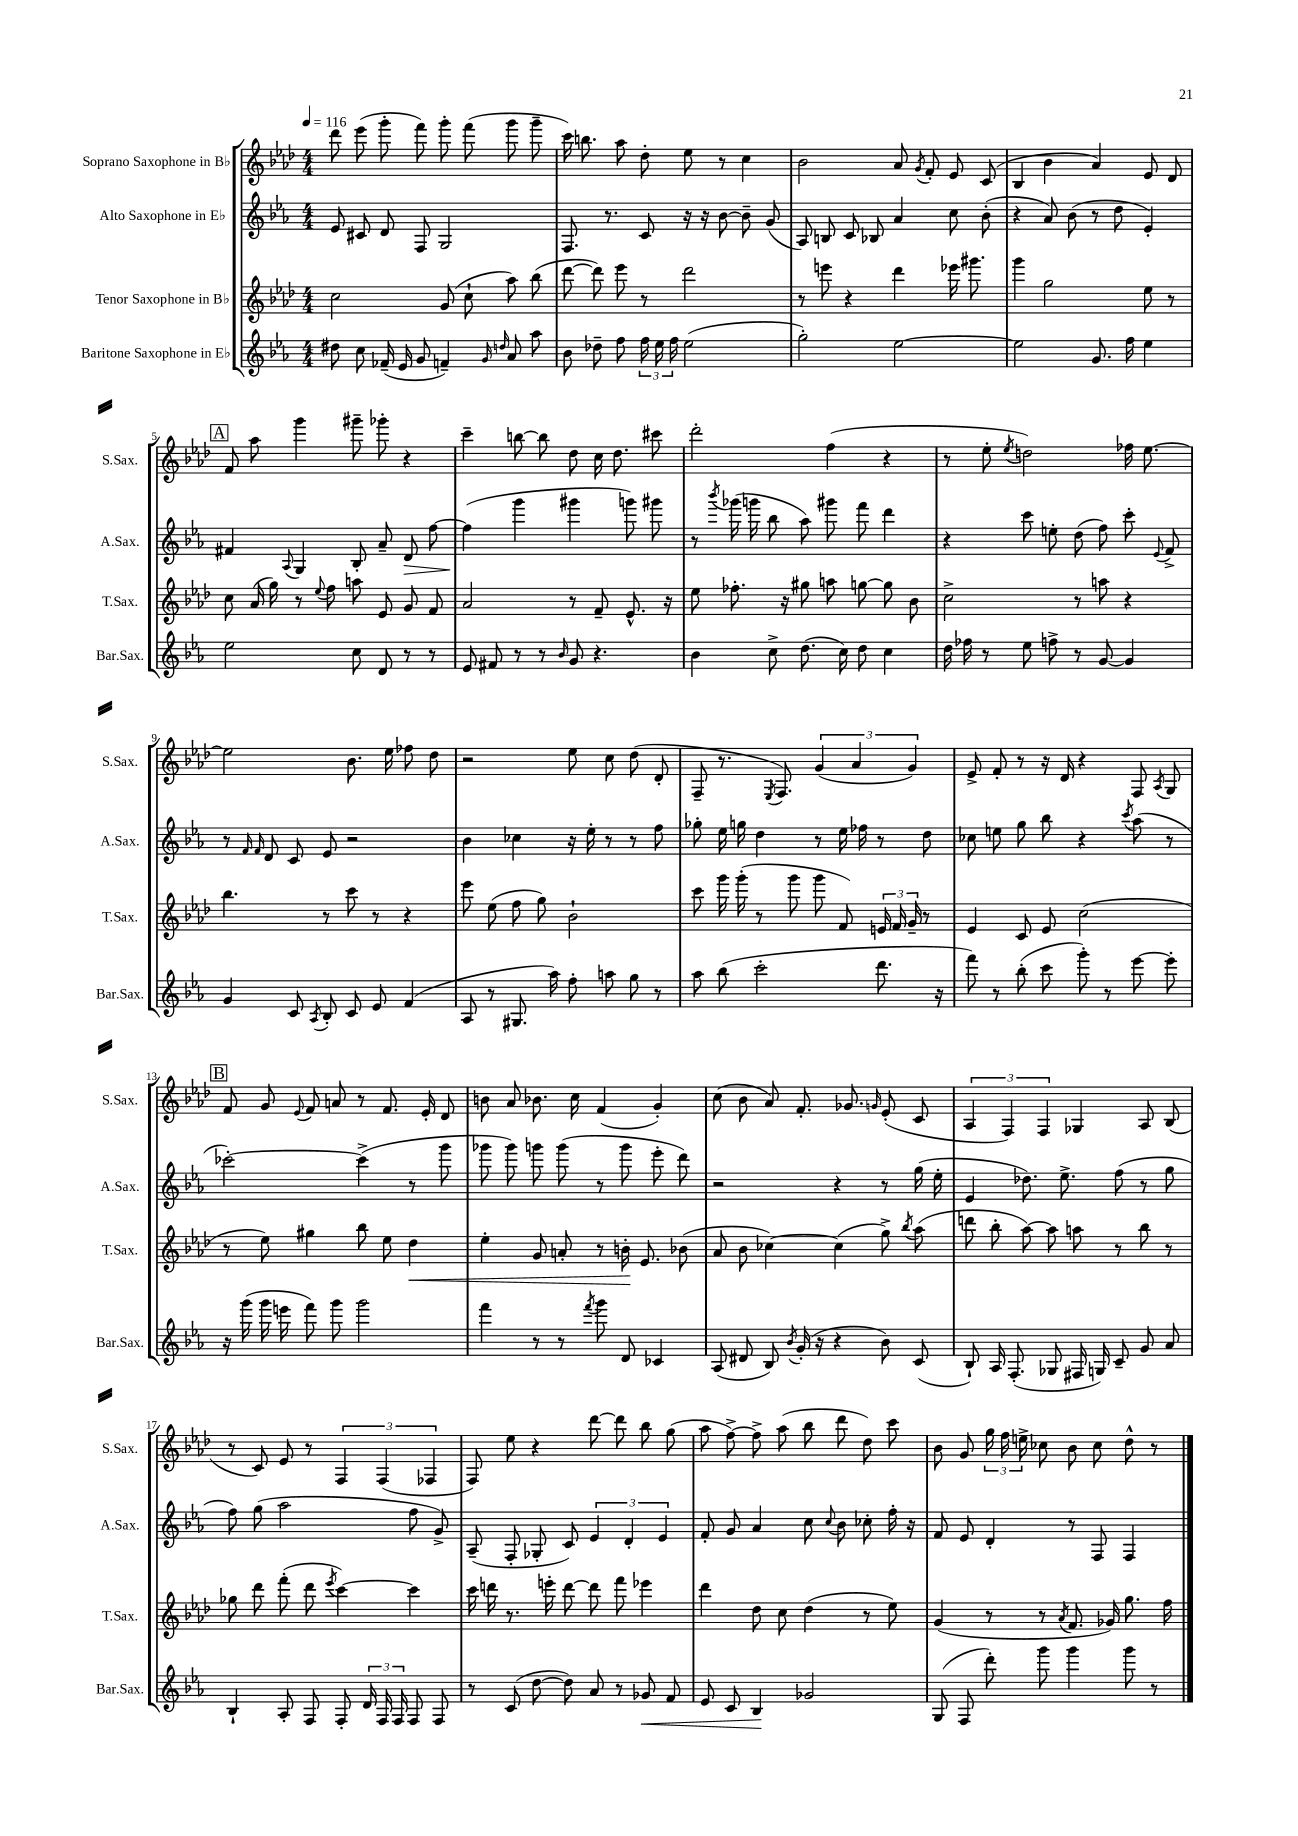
<<
\new StaffGroup <<
\new Staff = "s0" \with { instrumentName = "Soprano Saxophone in Bb" shortInstrumentName = "S.Sax." } {
    \clef treble \key aes \major \numericTimeSignature \time 4/4 \tempo 4 = 116
    \autoBeamOff des'''8 ees'''8( g'''8-. f'''8) g'''8-. f'''8( g'''8 g'''8-- |
    c'''16) b''8. aes''8 des''8-. ees''8 r8 c''4 |
    bes'2 aes'8 \acciaccatura { g'8 } f'8-. ees'8 c'8( |
    bes4 bes'4 aes'4) ees'8 des'8 |
    \mark \markup { \box "A" } f'8 aes''8 g'''4 gis'''8-- ges'''8-. r4 |
    c'''4-- b''8~ b''8 des''8 c''16 des''8. cis'''8 |
    des'''2-. f''4( r4 |
    r8 ees''8-. \acciaccatura { ees''8 } d''2) fes''16 ees''8.~ |
    ees''2 bes'8. ees''16 fes''8 des''8 |
    r2 ees''8 c''8 des''8( des'8-. |
    f8-- r8. \acciaccatura { ees8 } f8.) \tuplet 3/2 { g'4( aes'4 g'4) } |
    ees'8-> f'8-. r8 r16 des'16 r4 f8 \acciaccatura { aes8 } g8 |
    \mark \markup { \box "B" } f'8 g'8 \appoggiatura { ees'8 } f'8 a'8 r8 f'8. ees'16-. des'8 |
    b'8 aes'8 bes'8. c''16 f'4( g'4-.) |
    c''8( bes'8 aes'8) f'8.-. ges'8. \grace { g'16 } ees'8-.( c'8 |
    \tuplet 3/2 { aes4 f4) f4 } ges4 aes8 bes8( |
    r8 c'8) ees'8 r8 \tuplet 3/2 { f4 f4( fes4 } |
    f8) ees''8 r4 des'''8~ des'''8 bes''8 g''8( |
    aes''8 f''8~->) f''8-> aes''8( bes''8 des'''8 des''8) c'''8 |
    bes'8 g'8 \tuplet 3/2 { g''16 f''16 e''16-> } ces''8 bes'8 ces''8 des''8-^ r8 \bar "|." |
}
\new Staff = "s1" \with { instrumentName = "Alto Saxophone in Eb" shortInstrumentName = "A.Sax." } {
    \clef treble \key ees \major \numericTimeSignature \time 4/4
    \autoBeamOff ees'8 cis'8 d'8 f8 g2 |
    f8. r8. c'8 r16 r16 bes'8~ bes'8-- g'8( |
    aes8) b8 c'8 bes8 aes'4 c''8 bes'8-.( |
    r4 aes'8) bes'8( r8 d''8 ees'4-.) |
    \mark \markup { \box "A" } fis'4 \appoggiatura { aes8 } g4 bes8-. aes'8-- d'8\> f''8~ |
    f''4\!( g'''4 gis'''4 g'''8) gis'''8 |
    r8 \acciaccatura { bes'''8 } ges'''16( g'''16 bes''8 aes''8) gis'''8 f'''8 d'''4 |
    r4 c'''8 e''8-. d''8( f''8) c'''8-. \appoggiatura { ees'8 } f'8-> |
    r8 \grace { f'16 f'16 } d'8 c'8 ees'8 r2 |
    bes'4 ces''4 r16 ees''16-. r8 r8 f''8 |
    ges''8-. ees''16 g''16 d''4 r8 ees''16 fes''16 r8 d''8 |
    ces''8 e''8 g''8 bes''8 r4 \acciaccatura { c'''8 } aes''8( r8 |
    \mark \markup { \box "B" } ces'''2~-.) ces'''4->( r8 g'''8 |
    ges'''8 ges'''8) g'''8 g'''8( r8 g'''8 ees'''8-. d'''8) |
    r2 r4 r8 g''16( ees''16-. |
    ees'4 des''8.) ees''8.-> f''8( r8 g''8 |
    f''8) g''8( aes''2 f''8 g'8->) |
    aes8--( f8-. ges8-. c'8) \tuplet 3/2 { ees'4 d'4-. ees'4 } |
    f'8-. g'8 aes'4 c''8 \appoggiatura { c''8 } bes'8 ces''8-. f''16-. r16 |
    f'8 ees'8 d'4-. r8 f8 f4 \bar "|." |
}
\new Staff = "s2" \with { instrumentName = "Tenor Saxophone in Bb" shortInstrumentName = "T.Sax." } {
    \clef treble \key aes \major \numericTimeSignature \time 4/4
    \autoBeamOff c''2 g'8( c''8-! aes''8) bes''8( |
    des'''8~ des'''8) ees'''8 r8 des'''2 |
    r8 e'''8 r4 des'''4 ees'''16 gis'''8. |
    g'''4 g''2 ees''8 r8 |
    \mark \markup { \box "A" } c''8 aes'16( g''16) r8 \appoggiatura { ees''8 } f''8 a''8 ees'8 g'8 f'8 |
    aes'2 r8 f'8-- ees'8.-^ r16 |
    ees''8 fes''8.-. r16 gis''8 a''8 g''8~ g''8 bes'8 |
    c''2-> r8 a''8 r4 |
    bes''4. r8 c'''8 r8 r4 |
    ees'''8 ees''8( f''8 g''8) bes'2-! |
    c'''8 g'''16 g'''16-.( r8 g'''8 g'''8 f'8) \tuplet 3/2 { e'16 f'16 g'16-- } r8 |
    ees'4 c'8 ees'8 c''2( |
    \mark \markup { \box "B" } r8 ees''8) gis''4 bes''8 ees''8 des''4\< |
    ees''4-. g'8 a'8-. r8 b'16-.\! ees'8. bes'8( |
    aes'8 bes'8 ces''4~) ces''4( g''8->) \acciaccatura { bes''8 } aes''8( |
    d'''8 bes''8-. aes''8~) aes''8 a''8 r8 bes''8 r8 |
    ges''8 des'''8 f'''8-.( des'''8 \acciaccatura { ees'''8 } c'''4~) c'''4 |
    c'''16 d'''16 r8. e'''16-. d'''8~ d'''8 f'''8 ees'''4 |
    des'''4 des''8 c''8 des''4( r8 ees''8) |
    g'4( r8 r8 \acciaccatura { aes'8 } f'8. ges'16) g''8. f''16 \bar "|." |
}
\new Staff = "s3" \with { instrumentName = "Baritone Saxophone in Eb" shortInstrumentName = "Bar.Sax." } {
    \clef treble \key ees \major \numericTimeSignature \time 4/4
    \autoBeamOff dis''8 c''8 fes'16--( ees'16 g'8 f'4--) \grace { g'16 d''16 } aes'8 aes''8 |
    bes'8 des''8-- f''8 \tuplet 3/2 { f''16 ees''16 f''16 } ees''2( |
    g''2-.) ees''2~ |
    ees''2 g'8. f''16 ees''4 |
    \mark \markup { \box "A" } ees''2 c''8 d'8 r8 r8 |
    ees'8 fis'8 r8 r8 \grace { bes'16 } g'8 r4. |
    bes'4 c''8-> d''8.( c''16) d''8 c''4 |
    d''16 fes''16 r8 ees''8 f''8-> r8 g'8~ g'4 |
    g'4 c'8 \acciaccatura { aes8 } bes8-. c'8 ees'8 f'4( |
    aes8 r8 gis8. aes''16) f''8-. a''8 g''8 r8 |
    aes''8 bes''8( c'''2-. d'''8. r16 |
    f'''8) r8 bes''8-.( c'''8 g'''8-.) r8 ees'''8~ ees'''8-. |
    \mark \markup { \box "B" } r16 g'''16( g'''16 e'''16 f'''8) g'''8 g'''2 |
    f'''4 r8 r8 \acciaccatura { f'''8 } g'''8 d'8 ces'4 |
    aes8( dis'8 bes8) \acciaccatura { bes'8 } g'16-.( r16 r4 bes'8) c'8( |
    bes8-!) aes16 f8.-.( ges8 fis16 g16) c'8-- g'8 aes'8 |
    bes4-! aes8-. f8 f8-. \tuplet 3/2 { d'16 f16 f16 } f8 f8 |
    r8 c'8( d''8~ d''8) aes'8 r8 ges'8\< f'8 |
    ees'8 c'8 bes4\! ges'2 |
    g8( f8 d'''8-.) g'''8 g'''4 g'''8 r8 \bar "|." |
}
>>
>>
